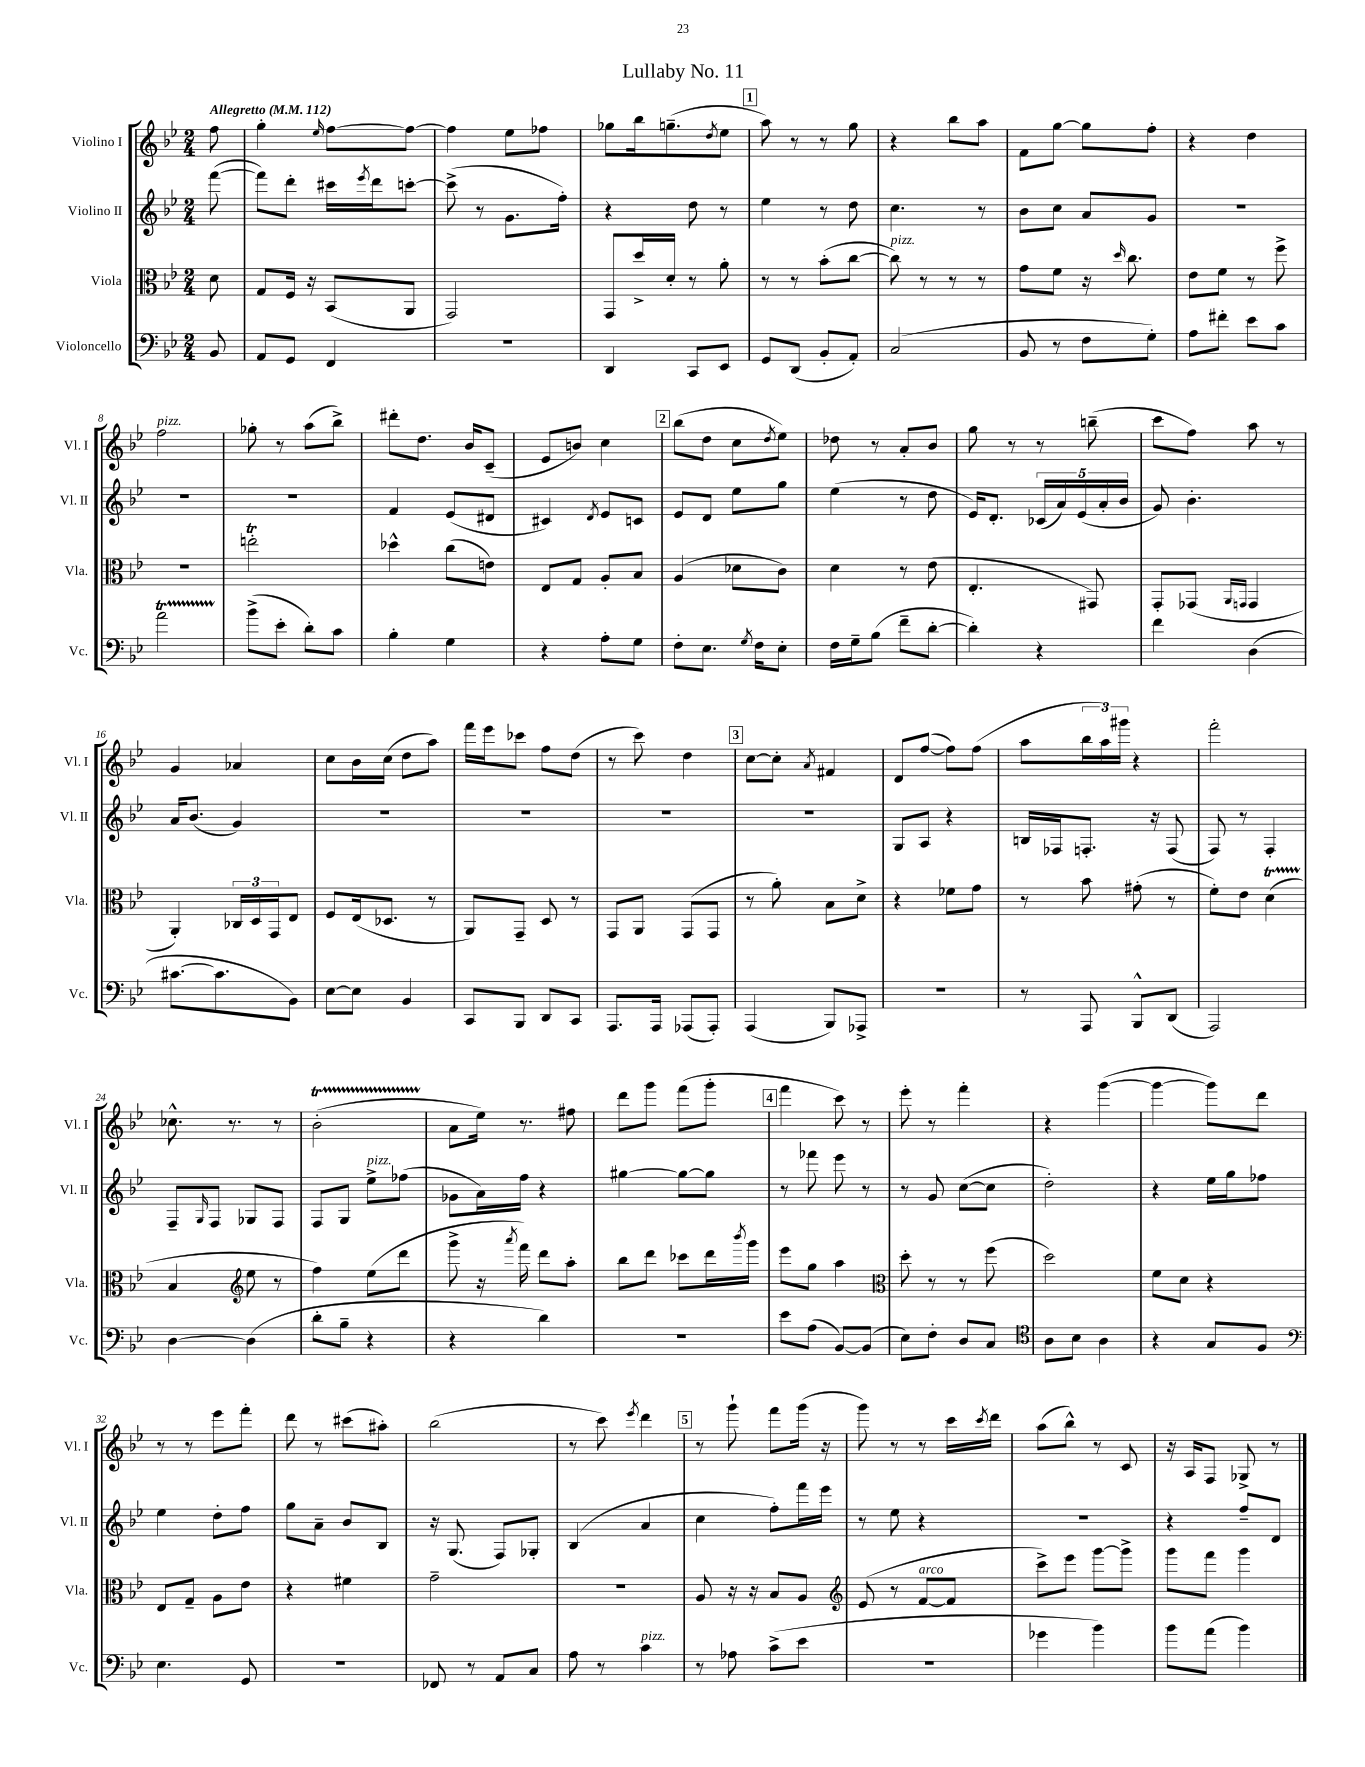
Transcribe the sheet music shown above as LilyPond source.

\header { title = "Lullaby No. 11" }
<<
\new StaffGroup <<
\new Staff = "s0" \with { instrumentName = "Violino I" shortInstrumentName = "Vl. I" } {
    \clef treble \key bes \major \numericTimeSignature \time 2/4 \partial 8 \tempo "Allegretto" 4 = 112
    f''8 |
    g''4-. \grace { ees''16 } f''8~ f''8~ |
    f''4 ees''8 fes''8 |
    ges''8 bes''16 g''8.--( \acciaccatura { d''8 } ees''8 |
    \mark \markup { \box "1" } a''8) r8 r8 g''8 |
    r4 bes''8 a''8 |
    f'8 g''8~ g''8 f''8-. |
    r4 d''4 |
    f''2^\markup { \italic "pizz." } |
    ges''8-. r8 a''8( bes''8->) |
    dis'''8-. d''8. bes'16 c'8--( |
    ees'8 b'8) c''4 |
    \mark \markup { \box "2" } bes''8( d''8 c''8 \acciaccatura { d''8 } ees''8) |
    des''8 r8 a'8-. bes'8 |
    g''8 r8 r8 b''8--( |
    c'''8 f''8) a''8 r8 |
    g'4 aes'4 |
    c''8 bes'16 c''16( d''8 a''8) |
    f'''16 ees'''16 ces'''8 f''8 d''8( |
    r8 c'''8) d''4 |
    \mark \markup { \box "3" } c''8~ c''8-. \acciaccatura { a'8 } fis'4 |
    d'8 f''8~( f''8) f''8( |
    a''8 \tuplet 3/2 { bes''16 a''16) gis'''16 } r4 |
    f'''2-. |
    ces''8.-^ r8. r8 |
    bes'2-.\startTrillSpan( |
    a'8\stopTrillSpan ees''16) r8. fis''8 |
    d'''8 g'''8 f'''8( g'''8-. |
    \mark \markup { \box "4" } f'''4 c'''8) r8 |
    ees'''8-. r8 f'''4-. |
    r4 g'''4~( |
    g'''4~ g'''8) d'''8 |
    r8 r8 ees'''8 f'''8-. |
    d'''8 r8 cis'''8( ais''8-.) |
    bes''2( |
    r8 c'''8) \acciaccatura { ees'''8 } d'''4 |
    \mark \markup { \box "5" } r8 g'''8-! f'''8 g'''16( r16 |
    g'''8) r8 r8 c'''16 \acciaccatura { c'''8 } d'''16 |
    a''8( bes''8-^) r8 c'8 |
    r16 a16 f8 ges8-> r8 \bar "|." |
}
\new Staff = "s1" \with { instrumentName = "Violino II" shortInstrumentName = "Vl. II" } {
    \clef treble \key bes \major \numericTimeSignature \time 2/4 \partial 8
    f'''8~( |
    f'''8) d'''8-. cis'''16 \acciaccatura { ees'''8 } d'''16 c'''8~-. |
    c'''8->( r8 g'8. f''16-.) |
    r4 d''8 r8 |
    \mark \markup { \box "1" } ees''4 r8 d''8 |
    c''4. r8 |
    bes'8 c''8 a'8 g'8 |
    R2 |
    R2 |
    R2 |
    f'4 ees'8( dis'8 |
    cis'4) \acciaccatura { d'8 } ees'8 c'8 |
    \mark \markup { \box "2" } ees'8 d'8 ees''8 g''8 |
    ees''4( r8 d''8 |
    ees'16) d'8.-. \tuplet 5/4 { ces'16( a'16) ees'16( a'16-. bes'16 } |
    g'8) bes'4.-. |
    a'16 bes'8.( g'4) |
    R2 |
    R2 |
    R2 |
    \mark \markup { \box "3" } R2 |
    g8 a8 r4 |
    b16 fes16 f8.-. r16 f8( |
    f8) r8 f4-. |
    f8-- \grace { g16 } f8 ges8 f8 |
    f8 g8 ees''8->^\markup { \italic "pizz." } fes''8( |
    ges'8 a'16) f''16 r4 |
    gis''4~ gis''8~ gis''8 |
    \mark \markup { \box "4" } r8 fes'''8 ees'''8 r8 |
    r8 g'8 c''8~( c''8 |
    d''2-.) |
    r4 ees''16 g''16 fes''8 |
    ees''4 d''8-. f''8 |
    g''8 a'8-- bes'8 bes8 |
    r16 g8.( f8) ges8-. |
    bes4( a'4 |
    \mark \markup { \box "5" } c''4 f''8-.) f'''16 ees'''16 |
    r8 ees''8 r4 |
    r2 |
    r4 f''8-- d'8 \bar "|." |
}
\new Staff = "s2" \with { instrumentName = "Viola" shortInstrumentName = "Vla." } {
    \clef alto \key bes \major \numericTimeSignature \time 2/4 \partial 8
    d'8 |
    g8 f16 r16 bes,8( a,8 |
    g,2) |
    g,8 d''16-> d'16-. r8 a'8-. |
    \mark \markup { \box "1" } r8 r8 bes'8-.( c''8~ |
    c''8^\markup { \italic "pizz." }) r8 r8 r8 |
    g'8 f'8 r16 \grace { d''16 } c''8. |
    ees'8 f'8 r8 f''8-> |
    R2 |
    e''2-.\trill |
    des''4-^ c''8( e'8) |
    ees8 g8 a8-. bes8 |
    \mark \markup { \box "2" } a4( des'8 c'8) |
    d'4 r8 ees'8( |
    ees4.-. gis,8) |
    g,8-. ges,8( \grace { a,16 g,16 } g,4 |
    a,4-.) \tuplet 3/2 { ces16 d16 g,16 } ees8 |
    f8 ees16( des8. r8 |
    a,8) g,8-- d8 r8 |
    g,8 a,8 g,8( g,8 |
    \mark \markup { \box "3" } r8 a'8-.) bes8 d'8-> |
    r4 fes'8 g'8 |
    r8 bes'8 gis'8-.( r8 |
    f'8-.) ees'8 d'4\startTrillSpan( |
    bes4\stopTrillSpan \clef treble ees''8 r8 |
    f''4) ees''8( d'''8 |
    g'''8-> r16 \acciaccatura { a'''8 } f'''16) d'''8 a''8-. |
    bes''8 d'''8 ces'''8 d'''16 \acciaccatura { bes'''8 } g'''16 |
    \mark \markup { \box "4" } ees'''8 g''8 a''4 |
    \clef alto d''8-. r8 r8 f''8( |
    d''2) |
    f'8 d'8 r4 |
    ees8 g8-- a8 ees'8 |
    r4 fis'4 |
    g'2-- |
    R2 |
    \mark \markup { \box "5" } a8 r16 r16 bes8 a8 |
    \clef treble ees'8( r8 f'8~^\markup { \italic "arco" } f'8 |
    c'''8->) ees'''8 g'''8~ g'''8-> |
    g'''8 f'''8 g'''4 \bar "|." |
}
\new Staff = "s3" \with { instrumentName = "Violoncello" shortInstrumentName = "Vc." } {
    \clef bass \key bes \major \numericTimeSignature \time 2/4 \partial 8
    bes,8 |
    a,8 g,8 f,4 |
    r2 |
    d,4 c,8 ees,8 |
    \mark \markup { \box "1" } g,8 d,8( bes,8-. a,8-.) |
    c2( |
    bes,8 r8 f8 g8-.) |
    a8 fis'8-. ees'8 c'8 |
    a'2\startTrillSpan |
    bes'8->\stopTrillSpan( ees'8-. d'8-.) c'8 |
    bes4-. g4 |
    r4 a8-. g8 |
    \mark \markup { \box "2" } f8-. ees8. \acciaccatura { g8 } f16 ees8-. |
    f16 g16-- bes8( f'8-- d'8~-. |
    d'4-.) r4 |
    f'4 d4( |
    cis'8.~ cis'8. bes,8) |
    ees8~ ees8 bes,4 |
    c,8 bes,,8 d,8 c,8 |
    a,,8. a,,16 aes,,8( aes,,8-.) |
    \mark \markup { \box "3" } a,,4( bes,,8) aes,,8-> |
    R2 |
    r8 a,,8 bes,,8-^ d,8( |
    a,,2) |
    d4~ d4( |
    d'8-. bes8-- r4 |
    r4 d'4) |
    r2 |
    \mark \markup { \box "4" } ees'8 a8( bes,8~) bes,8( |
    ees8) f8-. d8 c8 |
    \clef tenor a8 bes8 a4 |
    r4 g8 f8 |
    \clef bass ees4. g,8 |
    R2 |
    fes,8 r8 a,8 c8 |
    a8 r8 c'4^\markup { \italic "pizz." } |
    \mark \markup { \box "5" } r8 aes8 c'8->( ees'8 |
    R2 |
    ges'4 bes'4) |
    bes'8 a'8( bes'4) \bar "|." |
}
>>
>>
